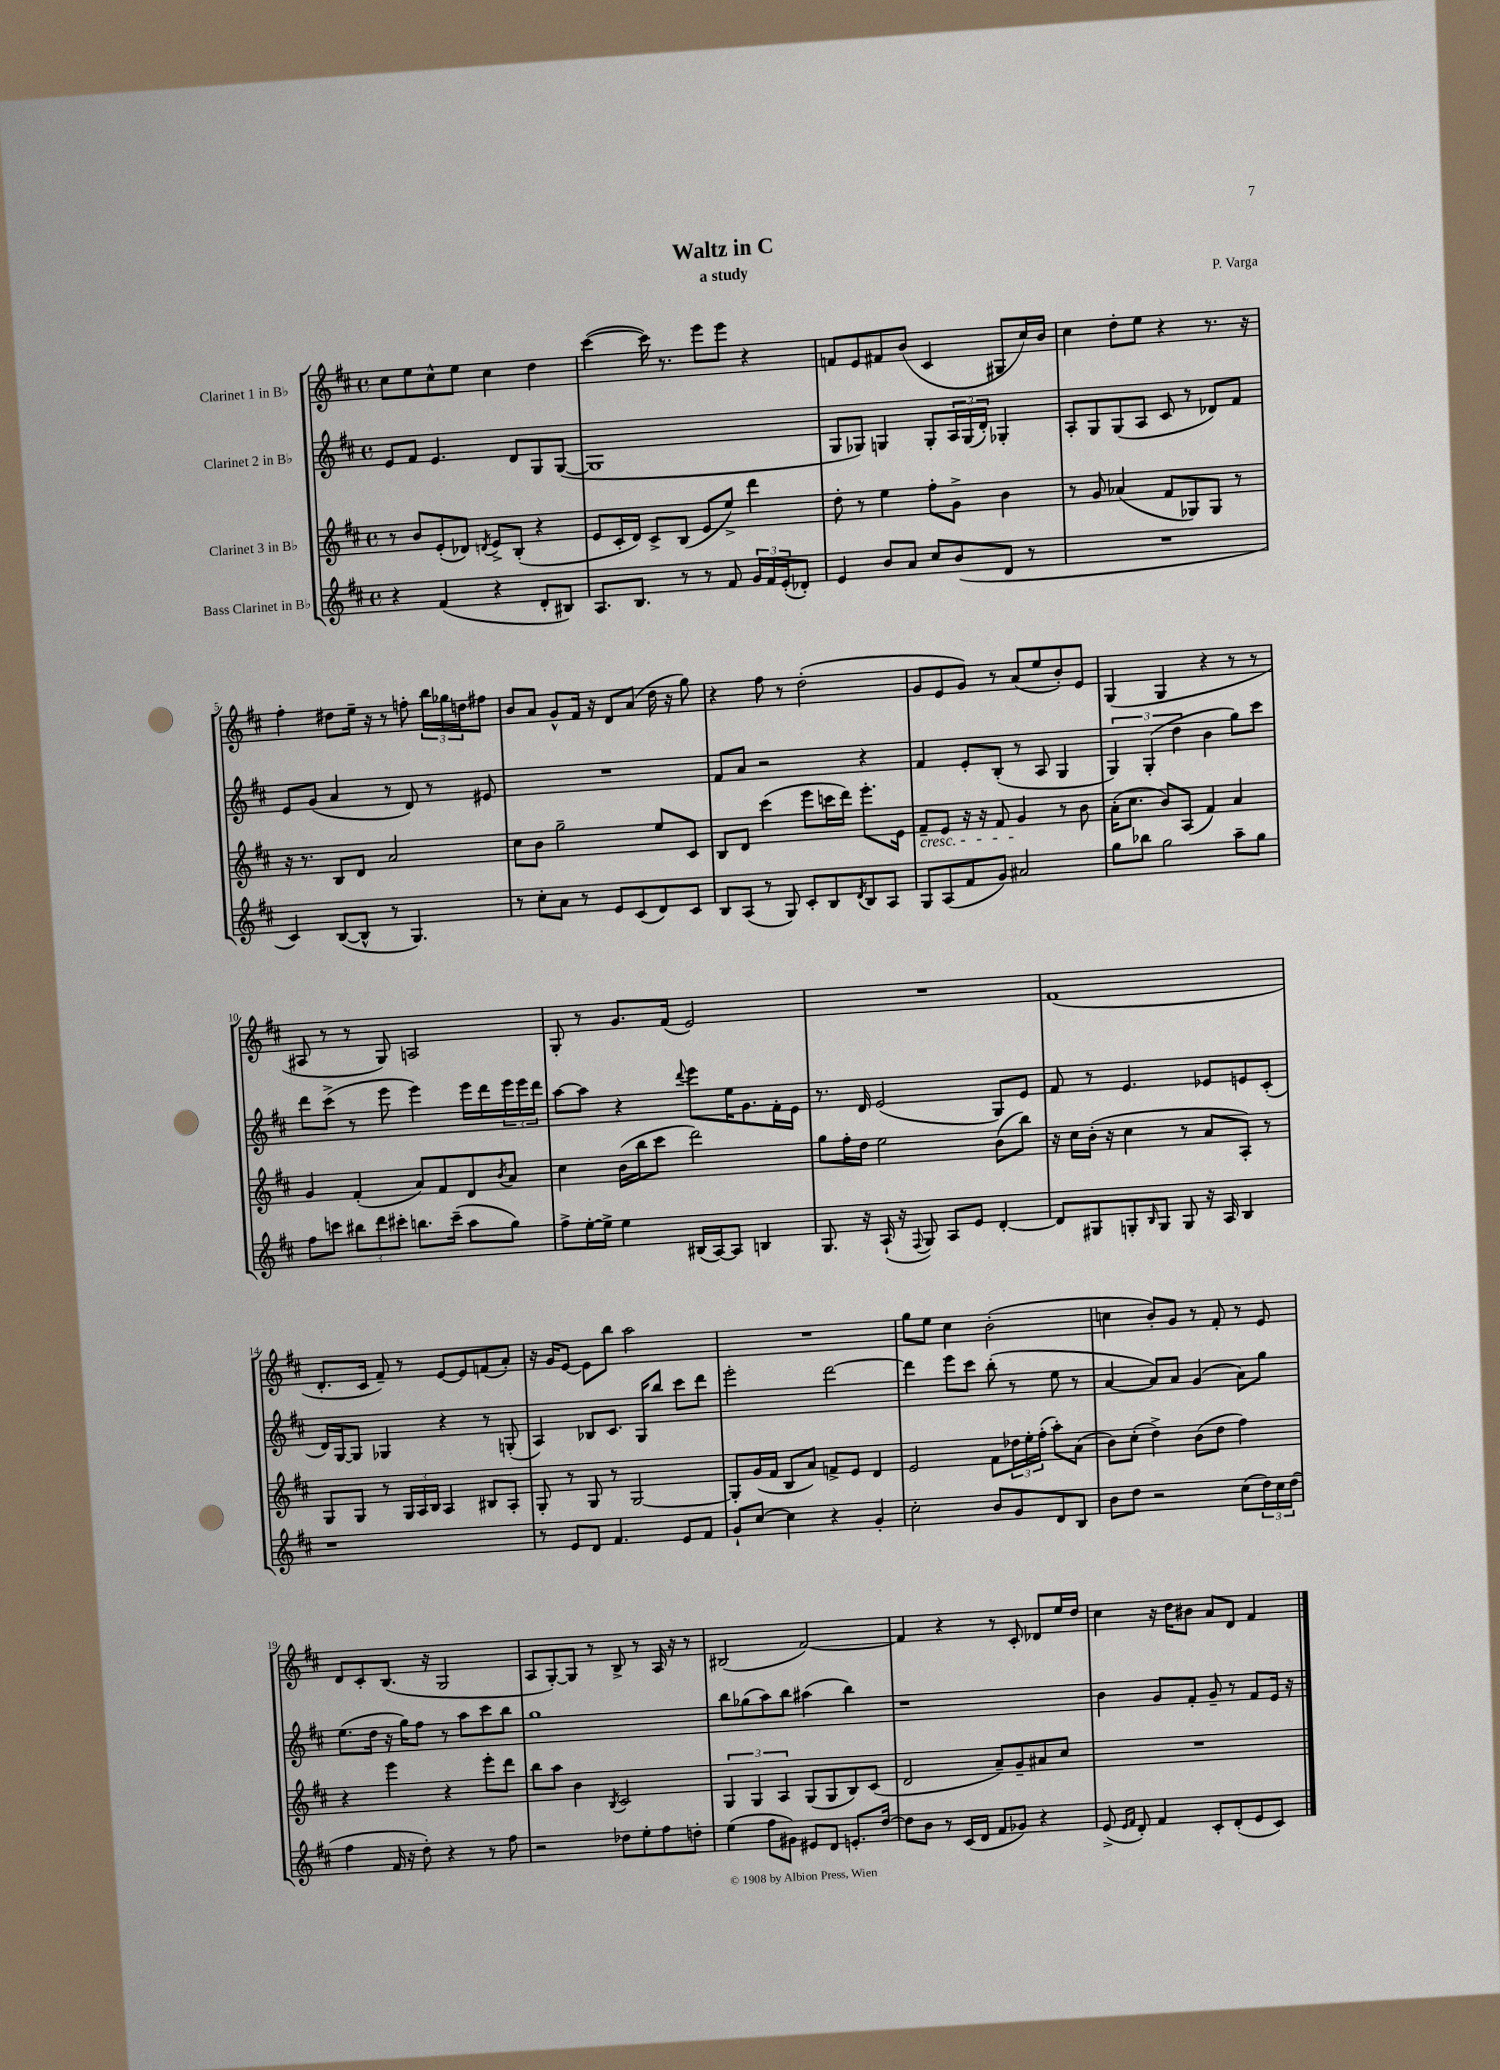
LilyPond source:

\header { title = "Waltz in C" composer = "P. Varga" subtitle = "a study" }
<<
\new StaffGroup <<
\new Staff = "s0" \with { instrumentName = "Clarinet 1 in Bb" } {
    \clef treble \key d \major \defaultTimeSignature \time 4/4
    cis''8 e''8 cis''8-^ e''8 cis''4 d''4 |
    cis'''4~( cis'''16) r8. e'''8 e'''8 r4 |
    f'8 e'8 fis'8 b'8( cis'4 gis8 cis''16) b'16 |
    cis''4 d''8-. e''8 r4 r8. r16 |
    fis''4-. dis''8 e''16-- r16 r8 f''8-. \tuplet 3/2 { b''16 ges''16 d''16 } fis''8 |
    b'8 a'8 g'8-^ fis'16 r16 d'8 a'8( d''16 r16 g''8) |
    r4 fis''8 r8 d''2-.( |
    g'8 e'8 g'8) r8 a'8( e''8 b'8-.) e'8 |
    g4( g4 r4 r8 r8 |
    ais8 r8 r8 g8) a2 |
    g8-. r8 g'8. fis'16( e'2) |
    R1 |
    fis'1( |
    d'8.-. cis'16 fis'8--) r8 e'8~ e'8 f'8( a'8-.) |
    r16 g'16 e'8~ e'8 b''8 a''2 |
    R1 |
    g''8 e''8 cis''4 b'2-.( |
    c''4 b'8-.) g'8 r8 fis'8-. r8 e'8 |
    d'8 cis'8-. b8.( r16 g2 |
    a8 g8~-.) g8 r8 b8-> r8 a16 r16 r8 |
    bis2( fis'2~) |
    fis'4 r4 r8 cis'8-. des'8 e''16 d''16 |
    cis''4 r16 d''16 bis'8 a'8 d'8 fis'4 \bar "|." |
}
\new Staff = "s1" \with { instrumentName = "Clarinet 2 in Bb" } {
    \clef treble \key d \major \defaultTimeSignature \time 4/4
    e'8 fis'8 e'4. d'8 g8 g8~( |
    g1 |
    g8 ges8) g4 g8-. \tuplet 3/2 { a16 g16( d'16-.) } ges4-. |
    a8-. g8 g8( a8 cis'8 r8 des'8) fis'8 |
    e'8 g'8( a'4 r8 d'8) r8 eis'8 |
    R1 |
    fis'8 a'8 r2 r4 |
    fis'4 e'8-. b8-.( r8 a8 g4 |
    \tuplet 3/2 { g4) g4-.( d''4 } b'4 g''8) cis'''8 |
    d'''8 cis'''8->( r8 e'''8 e'''4) e'''16 d'''16 \tuplet 3/2 { e'''16 e'''16 d'''16 } |
    a''8~ a''8 r4 \appoggiatura { d'''8 } e'''8 e''16 g'8. fis'16-. e'16 |
    r8. d'16 e'2( g8) e'8 |
    fis'8 r8 e'4. ees'8 e'8 cis'8-.( |
    d'16) g16~ g8 ges4 r4 r8 g8-.( |
    a4) bes8 cis'8. g16 b''8 cis'''8 d'''8 |
    e'''2-. d'''2~ |
    d'''4 e'''8 cis'''8 b''8-.( r8 e''8 r8 |
    a'4~ a'8) a'8 g'4( a'8) g''8 |
    e''8.( d''16 r16 g''16) fis''8 r8 a''8 cis'''8 b''8 |
    g''1 |
    b''8 ges''8( a''8) b''8 ais''4( b''4) |
    r1 |
    b'4 g'8 fis'8-. g'8-- r8 fis'8 e'16 r16 \bar "|." |
}
\new Staff = "s2" \with { instrumentName = "Clarinet 3 in Bb" } {
    \clef treble \key d \major \defaultTimeSignature \time 4/4
    r8 b'8 e'8-.( des'8) \acciaccatura { d'8 } e'8-> b8-.( r4 |
    e'8 cis'16-. d'16) cis'8-> b8( e'8 e''8->) d'''4 |
    d''8-. r8 e''4 fis''8-. g'8-> b'4 |
    r8 g'8 aes'4( fis'8 ges8) ges8 r8 |
    r16 r8. b8 d'8 a'2 |
    cis''8 b'8 g''2-- e''8 cis'8 |
    b8 d'8 cis'''4( e'''8 c'''16 d'''16) e'''8.-. e'16 |
    fis'8--\cresc e'8 r16 r16 fis'8 g'4\! r8 b'8 |
    a'16-.( cis''8. b'8) a8( fis'4) a'4 |
    g'4 fis'4-.( a'8) fis'8 d'8 \acciaccatura { b'8 } a'8 |
    cis''4 b'16( b''16 cis'''8 d'''2) |
    g''8 fis''16-. d''16 e''2 b'8( b''8) |
    r16 cis''16 b'16-.( r16 cis''4 r8 a'8 a8-.) r8 |
    g8 g8 r8 \tuplet 3/2 { g16 a16 b16 } a4 bis8 a8-. |
    g8-. r8 g8 r8 g2~ |
    g8-. g'16( fis'16 b8 a'8) f'8-> e'8 d'4 |
    e'2 fis'8 \tuplet 3/2 { des''16 e''16-. fis''16-.( } a''8-.) a'8( |
    b'8) cis''8-.( d''4->) b'8( d''8 fis''4) |
    r4 e'''4 r4 e'''8-. d'''8 |
    b''8 a''8 b'4 \acciaccatura { b8 } cis'2 |
    \tuplet 3/2 { g4 g4 a4 } g8( g8 b8) cis'8( |
    d'2 a'8--) g'8-- ais'8 cis''8 |
    R1 \bar "|." |
}
\new Staff = "s3" \with { instrumentName = "Bass Clarinet in Bb" } {
    \clef treble \key d \major \defaultTimeSignature \time 4/4
    r4 fis'4( r4 d'8-. bis8) |
    a8. b8. r8 r8 fis'8 \tuplet 3/2 { g'16 fis'16 e'16-.( } des'8-.) |
    e'4 b'8 a'8 cis''8 b'8( d'8 r8 |
    R1 |
    cis'4) b8~( b8-^ r8 g4.) |
    r8 cis''8-. a'8 r8 e'8 cis'8( d'8) cis'8 |
    b8 a8( r8 g8) cis'8-. b8 \acciaccatura { d'8 } b8 a8 |
    g8 a8( fis'8 g'8) ais'2 |
    g''8 bes''8 g''2 a''8-- g''8 |
    fis''8 c'''8 \tuplet 3/2 { bis''8 d'''8 cis'''8-. } b''8. cis'''16--( a''8 g''8) |
    fis''8-> e''16~-. e''16-> e''4 bis16( a16~) a8 b4 |
    g8. r16 a16-!( r16 \appoggiatura { fis8 } g8) a8 e'8 d'4~-. |
    d'8 gis8 g8-. \grace { b16 } g8 g8 r16 a16 b4 |
    r1 |
    r8 e'8 d'8 fis'4. e'8 fis'8 |
    g'8-! cis''8~ cis''4 r4 g'4-. |
    cis''2-. b'8 g'8 d'8 b8 |
    b'8 d''8 r2 cis''8( \tuplet 3/2 { d''16) cis''16 d''16( } |
    fis''4 fis'16 r16 d''8-.) r4 r8 fis''8 |
    r2 des''8 e''8-. fis''8 d''8-. |
    e''4( fis''8 gis'8) eis'8 d'8 e'8.-. d''16~ |
    d''8 b'8 r8 cis'16( d'16 fis'8 ges'8) r4 |
    e'8->( \grace { e'16 fis'16 } d'8-.) fis'4 cis'8-. d'8-.( e'8 cis'8) \bar "|." |
}
>>
>>
